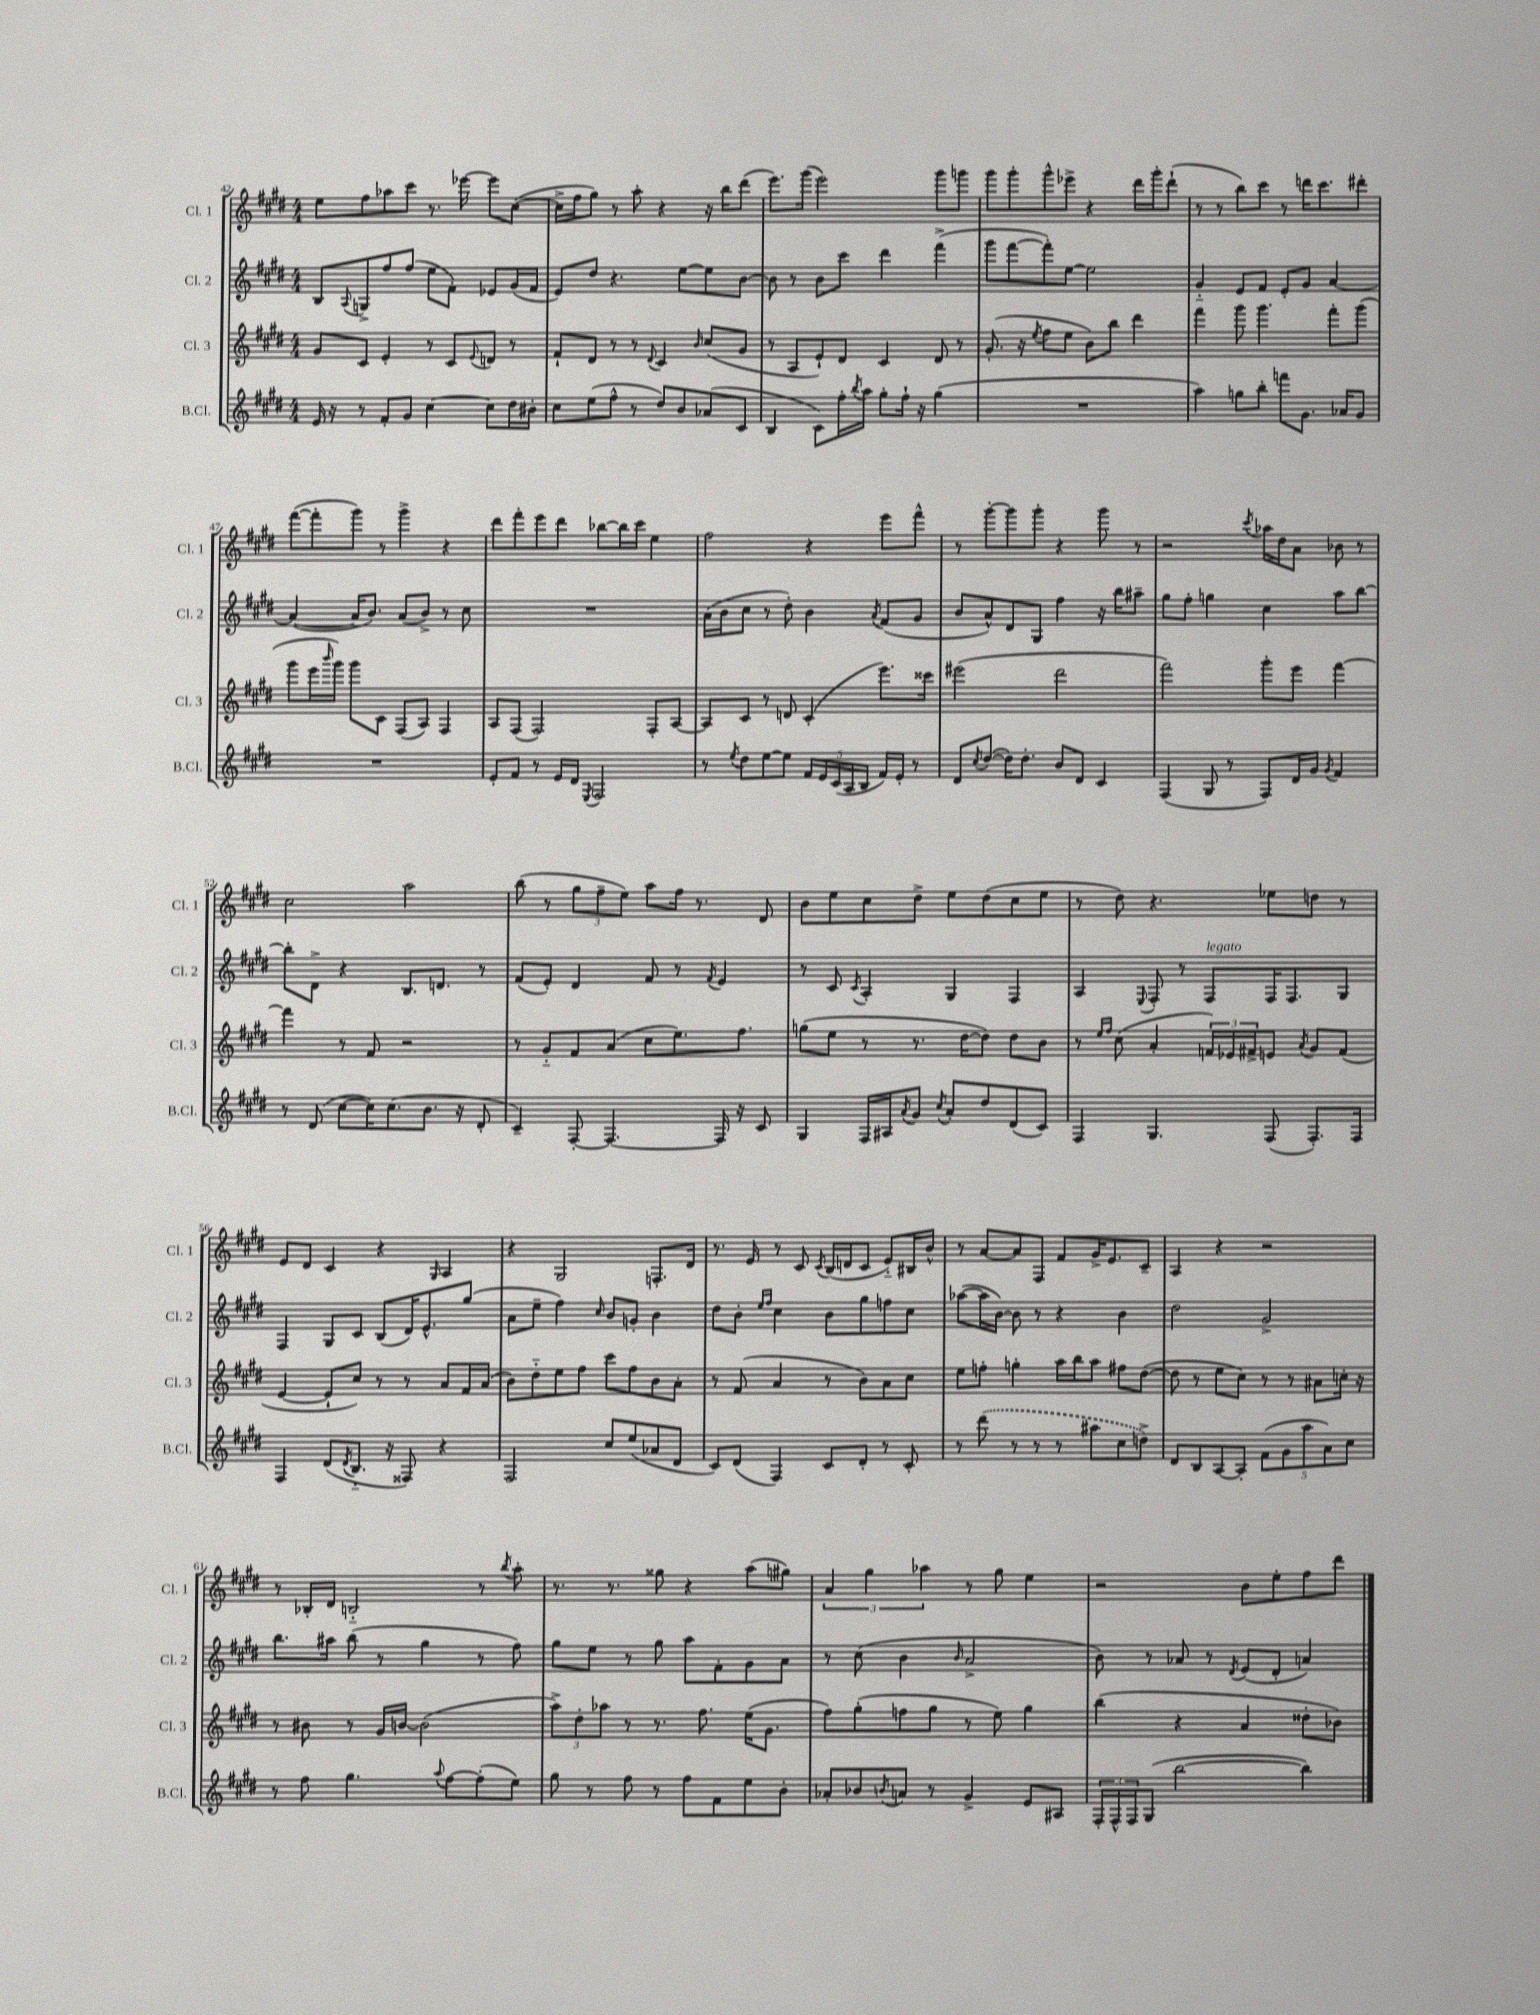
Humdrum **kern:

**kern	**kern	**kern	**kern
*part4	*part3	*part2	*part1
*staff4	*staff3	*staff2	*staff1
*I"B.Cl.	*I"Cl. 3	*I"Cl. 2	*I"Cl. 1
*I'B.Cl.	*I'Cl. 3	*I'Cl. 2	*I'Cl. 1
*clefG2	*clefG2	*clefG2	*clefG2
*k[f#c#g#d#]	*k[f#c#g#d#]	*k[f#c#g#d#]	*k[f#c#g#d#]
*M4/4	*M4/4	*M4/4	*M4/4
=42	=42	=42	=42
16e/	8g#/L	8B/L	8ee\L
16r	.	.	.
.	.	8qqA/	.
8r	8c#/J	8Gn^/	8ff#\
8f#'/L	4e'/	8ff#/	8aa-X\
8g#/J	.	(8ff#/J	8ccc#\J
[4cc#\	8r	8ee\L	8.r
.	8c#/L	8f#'\J)	.
.	.	.	[16eee-X\
.	8qqe/	.	.
8cc#\L]	8dn/J	8e-X/L	8eee-\L]
16dd#\L	8r	(16g#/L	([8cc#\J
16b#X'\JJ	.	16f#/JJ	.
=43	=43	=43	=43
8cc#\L	8f#`/L	8e/L)	16cc#^\LL]
.	.	.	16ff#\J
(8ee\	8d#/J	8dd#/J	8gg#\J)
8ff#^^\J	8r	4.r	8r
8r	8r	.	8aa'\
.	8qqd#/	.	.
8dd#/L)	4c#/	.	4r
8b/	.	[8ee\L	.
.	16qqb/	.	.
(8a-X/	(8cc#/L	8ee\]	16r
.	.	.	16bb\KL
8c#/J	8g#/J	[8b\J	(8ddd#\J
=44	=44	=44	=44
4B/	8r	8b\]	8.eee\L)
.	8A/L	8r	.
.	.	.	(16ggg#\Jk
8c#\L)	8e`/)	8b\L	2eee\)
16ff#'\L	8d#/J	8ccc#\J	.
8qbb/	.	.	.
16aa\JJ	.	.	.
8gg#'\L	4c#/	4ddd#\	.
16ff#`\Jk	.	.	.
16r	.	.	.
(4gg#\	8d#/	(4fff#^\	8ggg#\L
.	8r	.	8gggn\J
=45	=45	=45	=45
1r	(8.g#'/	8ggg#\L	8ggg#\L
.	.	[8fff#\	8ggg#'\
.	16r	.	.
.	8qee/	.	.
.	8ff#\L	8fff#'\])	8ggg#^^\
.	8ee\J	[8ee\J	8eee-X^\J
.	8b\L)	2ee\]	4r
.	8bb\J	.	.
.	4ddd#\	.	16ddd#\LL
.	.	.	16ggg#'\J
.	.	.	(8ddd#`\J
=46	=46	=46	=46
4aa\)	4fff#\	4g#/	8r
.	.	.	8r
8ggn\L	8ggg#\	8e/L	8bb\L)
8bb'\J	4.ggg#\	8f#/J	8ccc#\J
8fffn\L	.	8e'/L	8r
8.g#\J	.	8g#/J	16dddn\KL
.	.	.	8.ccc#\
.	8fff#'\L	[4a/	.
16a-X/KL	.	.	.
8g#/J	(8ggg#\J	.	8ddd#X'\J
!!LO:LB:g=z
=47	=47	=47	=47
1r	8ggg#\L	(4a/_	([8fff#\L
.	16eee\L	.	8fff#'\]
.	16qqbbb/	.	.
.	16ggg#\JJ)	.	.
.	8ggg#\L	16a/KL]	8ggg#\J)
.	.	8.b/J)	.
.	8c#\J	.	8r
.	(8F#/L	(8a/L	4ggg#^\
.	8A/J)	8b^/J)	.
.	4F#/	8r	4r
.	.	8cc#\	.
=48	=48	=48	=48
8e'/L	8A/L	1r	8ddd#\L
8f#/J	(8F#/J	.	8fff#'\
8r	2F#/)	.	8eee\
16e/LL	.	.	8ddd#\J
16d#/JJ	.	.	.
8qE/	.	.	.
2F#/	.	.	[8bb-X\L
.	.	.	16bb-\L]
.	.	.	16ccc#\JJ
.	8F#'/L	.	4ee\
.	[8A/J	.	.
=49	=49	=49	=49
8r	8A/L]	(16a\LL	2ff#\
.	.	16b\J	.
8qee/	.	.	.
8dd#\L	8c#/J	8cc#\J	.
[8ee\	8r	8r	.
8ee\J]	8dn/	8dd#'\)	.
20f#/LL	(4c#'/	4b\	4r
20e/	.	.	.
(20c#/	.	.	.
20A/	.	.	.
20B/JJ	.	.	.
.	.	8qa/	.
16f#/LL)	8.eee\L)	(8f#/L	8eee\L
16e'/JJ	.	.	.
8r	.	8g#/J	8fff#^^\J
.	16ccc##X\Jk	.	.
=50	=50	=50	=50
8d#/L	(2eee#X\	8b/L	8r
8qcc#/	.	.	.
([8dd#/J	.	8a^^/)	[8ggg#'\L
16dd#\KL])	.	8d#/	8ggg#\]
8.dd#'\J	.	.	.
.	.	8G#/J	8ggg#'\J
8b/L	2ddd#\	4ff#\	4r
8d#/J	.	.	.
4c#/	.	16r	8ggg#\
.	.	16bb\KL	.
.	.	8aa#X~\J	8r
=51	=51	=51	=51
(4F#/	2fff#\)	8gg#\L	2r
.	.	8ff#'\J	.
8G#/	.	4ggn\	.
8r	.	.	.
.	.	.	8qccc#/
8F#/L)	8ggg#'\L	4cc#\	16aa-X\LL
.	.	.	16dd#\J
16d#/L	8eee\J	.	8a\J
16g#/JJ	.	.	.
8qg#/	.	.	.
4f#/	[4fff#\	8aa\L	8b-X\
.	.	[8bb\J	8r
!!LO:LB:g=z
=52	=52	=52	=52
8r	4fff#\]	8bb'\L]	2cc#\
(8d#/	.	8d#^\J	.
[8cc#\L	8r	4r	.
16cc#\K])	8f#/	.	.
(8.cc#\	.	.	.
.	2r	8.B/L	2aa\
8.b\J	.	.	.
.	.	8.dn/J	.
16r	.	.	.
8d#'/	.	8r	.
=53	=53	=53	=53
4c#~/)	8r	(8f#/L	(8bb\
.	8g#/L	8e'/J)	8r
[8F#'/	8f#/	4d#/	12gg#\L
.	.	.	12ff#~\
4.F#/_	(8a/J	.	.
.	.	.	12ee\J)
.	8cc#\L	8f#/	8aa\L
.	8.ee\)	8r	16ff#\Jk
.	.	.	8.r
.	.	8qf#/	.
16F#/]	.	4e/	.
16r	8.ff#\J	.	.
8c#/	.	.	8d#/
=54	=54	=54	=54
4G#/	(8ggn\L	8r	8b\L
.	8ee\J	8c#/	8ee\
.	.	8qc#/	.
16F#/LL	8r	4A'/	8cc#\
16A#X/J	.	.	.
8qa/	.	.	.
8g#/J	8.r	.	8dd#^\J
8qcc#/	.	.	.
8a'/L	.	4G#/	8ee\L
.	[16dd#\KL	.	.
8dd#/	8dd#\J])	.	(8dd#\
(8d#/	8dd#\L	4F#/	8cc#\
8c#/J)	8b\J	.	8ee\J
=55	=55	=55	=55
4F#/	8r	4A/	8r
.	16qqee/LL	.	.
.	16qqff#/JJ	.	.
.	(8cc#\	.	8dd#\)
.	.	8qqE/	.
4.G#/	4a'/	8F#'/	4.r
.	.	8r	.
!	!	!LO:TX:a:i:t=legato	!
.	24fn/LL)	8F#/L	.
.	24e-X/	.	.
.	24f#X^/J	.	.
(8F#/	8en/J	16F#/K	8ee-X\L
.	.	8.F#/	.
.	8qa/	.	.
8.F#'/L)	8g#/L	.	8ddn\J
.	(8f#/J	8G#/J	8r
16F#/Jk	.	.	.
!!LO:LB:g=z
=56	=56	=56	=56
4F#/	[4e/	4F#/	8e/L
.	.	.	8d#/J
(8d#/L	8e`/L]	8G#/L	4c#/
8qd#/	.	.	.
8.B/J	8cc#/J)	8c#/J	.
.	8r	(8B/L	4r
16r	.	.	.
8F##X/)	8r	16d#/K)	.
.	.	8.e^^/	.
.	.	.	16qqG#/
4r	8a/L	.	4A/
.	16f#/L	(8gg#/J	.
.	(16a/JJ	.	.
=57	=57	=57	=57
2F#/	8b\L)	8a\L	4r
.	8dd#\	8ee~\J	.
.	8ee\	4ff#\)	2G#/
.	8ff#\J	.	.
.	.	16qqcc#/	.
8cc#/L	8ccc#\L	8b/L	.
(8ee/	8ff#\	8gn'/J	.
8a-X/	8b\	4b\	8.Fn'/L
8d#/J	8a'\J	.	.
.	.	.	16d#/Jk
=58	=58	=58	=58
8c#/L)	8r	8dd#\L	8.r
(8d#/J	(8f#/	8b'\J	.
.	.	.	16e/
.	.	16qqee/LL	.
.	.	16qqff#/JJ	.
4F#/)	4a/	4cc#\	8r
.	.	.	8c#/
.	.	.	8qc#/
8c#/L	8r	8b\L	(16B/LL
.	.	.	16dn/J
8d#'/J	8b\L)	8gg#\	8c#/J
8r	8a\	8ffn\	8e/L)
8c#'/	8cc#\J	8cc#\J	16B#X/L
.	.	.	16b^^/JJ
=59	=59	=59	=59
8r	8ee\L	([8aa-X\L	8r
(8ddd#\	8ffn'\J	16aa-\L]	[8a/L
.	.	[16b\JJ)	.
8r	4ggn'\	8b\]	8a/]
8r	.	8r	8F#/J
8r	16aa\LL	4r	8f#/L
.	16bb\J	.	.
8aa#X\L	8aa\J	.	16g#^/K
.	.	.	8.e/
8cc#\	8ff#X\L	4b\	.
8ddn^\J)	([8dd#\J	.	8c#~/J
=60	=60	=60	=60
8d#/L	8dd#\]	2dd#\	4A/
8B/	8r	.	.
[8A/	8ee\L	.	4r
8A'/J]	8cc#\J)	.	.
(10f#\L	8r	2g#^/	2r
10g#\	.	.	.
.	8r	.	.
10aa\	.	.	.
.	8a#X\L	.	.
10a\)	.	.	.
.	16ccn'\Jk	.	.
10cc#\J	.	.	.
.	16r	.	.
!!LO:LB:g=z
=61	=61	=61	=61
8r	8r	8.bb\L	8r
8ff#\	8b#X\	.	16B-X'/LL
.	.	16aa#X\Jk	16d#/JJ
4.gg#\	8r	(8bb\	2Bn/
.	16g#/LL	8r	.
.	[16bn/JJ	.	.
.	(2b\]	4gg#\	.
8qqaa/	.	.	.
[8ff#\L	.	.	.
(8ff#'\]	.	8r	8r
.	.	.	8qbb/
8ee\J)	.	8ff#\)	8aa'\
=62	=62	=62	=62
8gg#\	12aa^\L)	8gg#\L	8.r
.	12dd#'\	.	.
8r	.	8ee\J	.
.	12aa-X\J	.	.
.	.	.	8.r
8ff#\	8r	8r	.
8r	8.r	8gg#\	8gg##X\
8ff#\L	.	8aa\L	4r
.	8.ff#\	.	.
8f#\	.	8f#'\	.
8ee\	(16ee\KL	8g#\	(8aa\L
.	8.g#\J	.	.
8b'\J	.	8a\J	8gg#X\J)
=63	=63	=63	=63
8a-X'/L	8ff#\L)	8r	6a/
8b-X/	(8gg#'\	(8cc#\	.
.	.	.	6gg#\
8qbn/	.	.	.
8an/J	8ffn\	4b\	.
.	.	.	6aa-X\
8r	8gg#\J	.	.
.	.	16qqb/	.
4g#^/	8r	2a^/	8r
.	8ee\)	.	8gg#\
8e/L	4gg#\	.	4ee\
8A#X/J	.	.	.
=64	=64	=64	=64
24F#'/LL	(4bb\	8b\)	2r
24F#^^/	.	.	.
24F#/J	.	.	.
(8G#/J	.	8r	.
[2bb\	4r	8a-X/	.
.	.	8r	.
.	.	8qd#/	.
.	4a/	(8e/L	8b\L
.	.	8d#'/J	8ee'\
4bb\])	8dd##X'\L	4an/)	8ff#\
.	8b-X\J)	.	8ddd#\J
==	==	==	==
*-	*-	*-	*-
